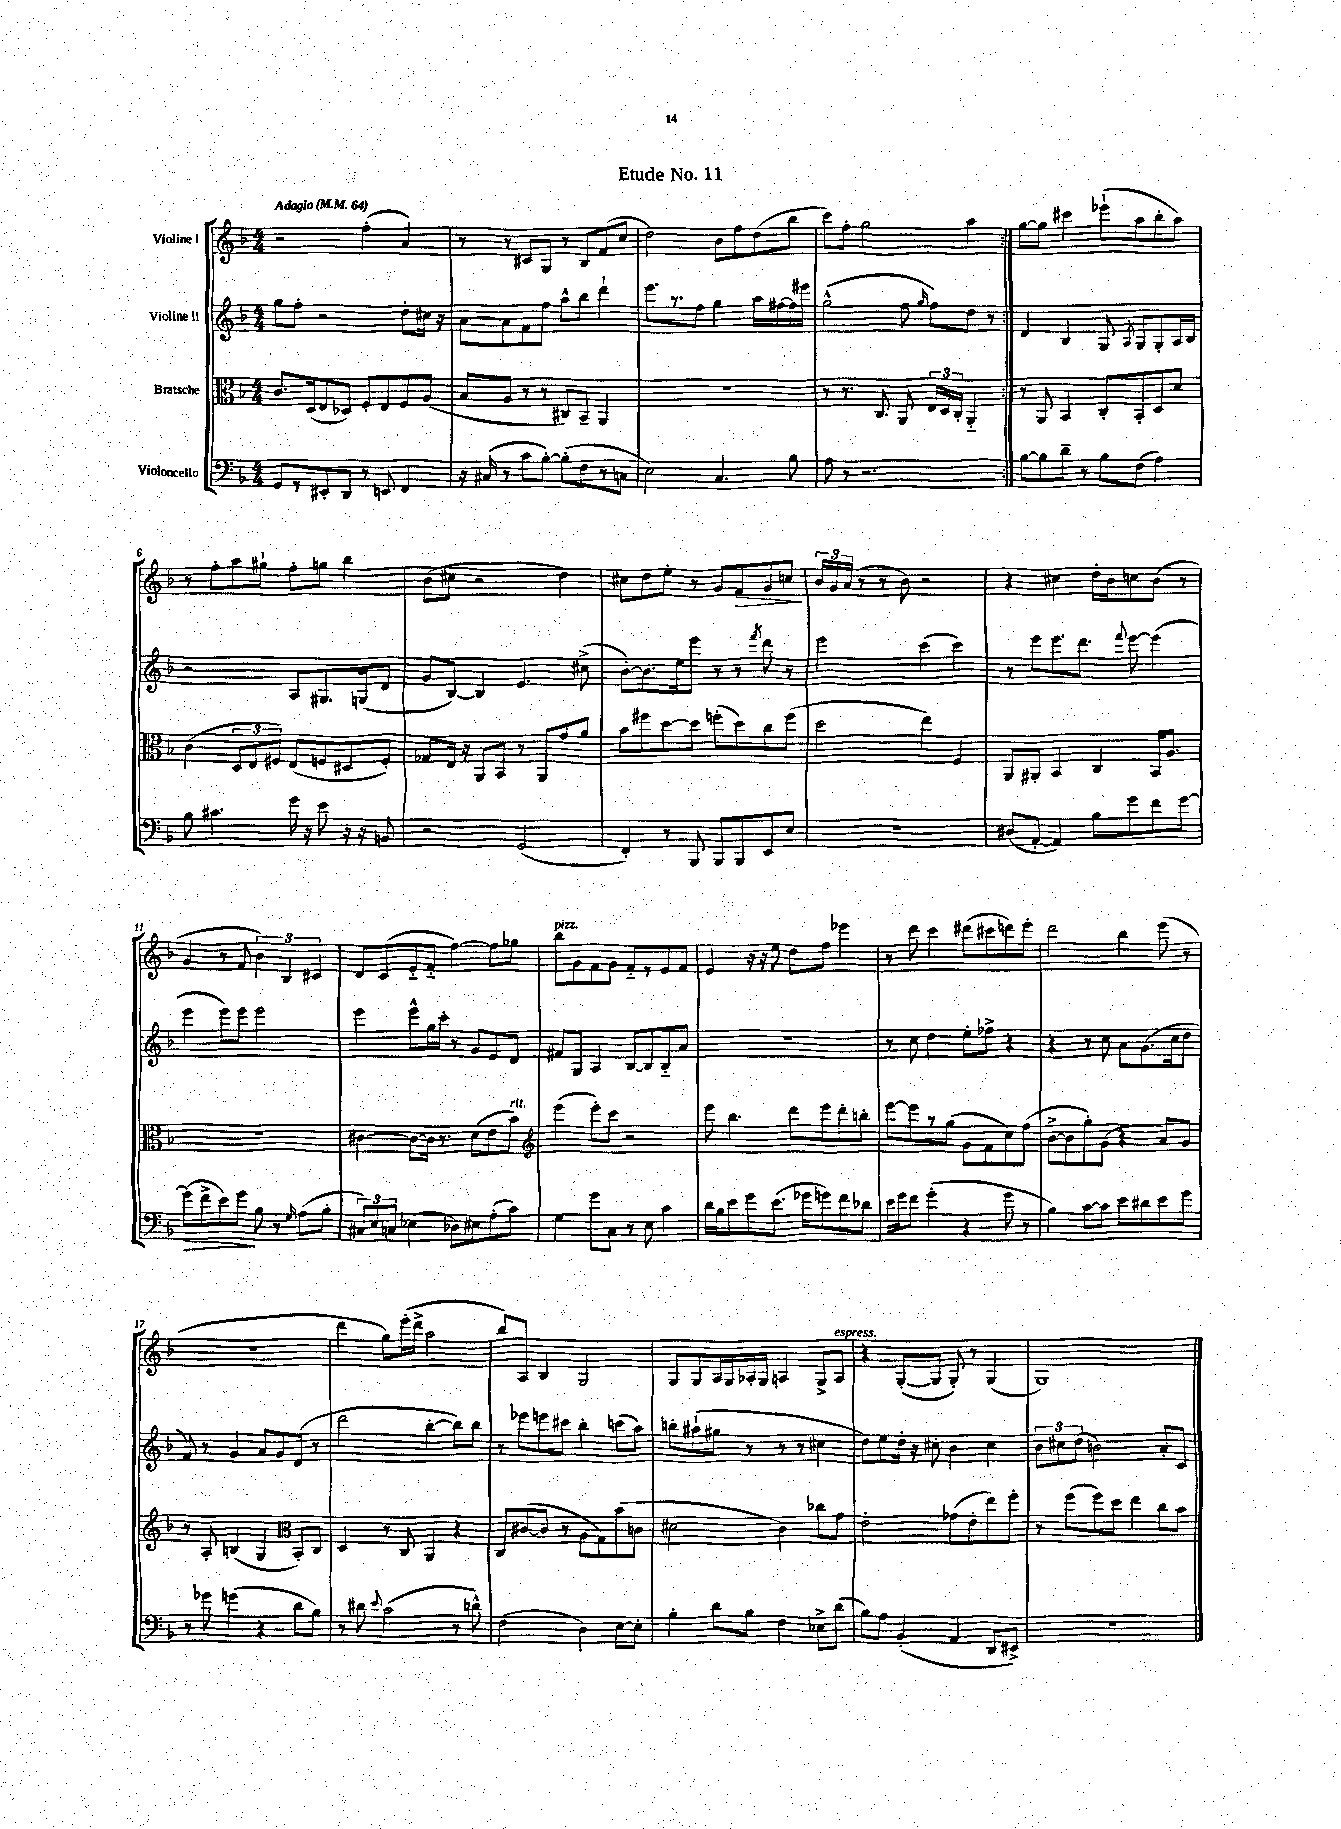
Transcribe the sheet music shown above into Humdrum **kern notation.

**kern	**dynam	**kern	**kern	**kern	**dynam
*part4	*part4	*part3	*part2	*part1	*part1
*staff4	*staff4	*staff3	*staff2	*staff1	*staff1
*I"Violoncello	*	*I"Bratsche	*I"Violine II	*I"Violine I	*
*clefF4	*	*clefC3	*clefG2	*clefG2	*
*k[b-]	*	*k[b-]	*k[b-]	*k[b-]	*
*M4/4	*	*M4/4	*M4/4	*M4/4	*
*MM64	*	*MM64	*MM64	*MM64	*
=1	=1	=1	=1	=1	=1
!	!	!	!	!LO:TX:a:B:t=Adagio	!
8GG/L	.	8.c/L	8gg\L	2r	.
8r	.	.	8ff'\J	.	.
.	.	(16D/k	.	.	.
8EE#X'/	.	8E/	2r	.	.
8DD/J	.	8D-X/J)	.	.	.
8r	.	8F'/L	.	(4ff'\	.
8EEn/	.	8E/	.	.	.
4FF/	.	8F/	8dd'\L	4a/)	.
.	.	(8A/J	16cc#X\Jk	.	.
.	.	.	16r	.	.
=2	=2	=2	=2	=2	=2
16r	.	8B-/L	[8a\L	8r	.
(16C#X/	.	.	.	.	.
8r	.	8A/J	8a\]	8r	.
8c\L	.	8r	8f\	8c#X/L	.
[8B-'\J)	.	8r	8ff\J	8G/J	.
(8B-'\L]	.	8C#X/L)	8aa^^\L	8r	.
8F\	.	8BB-~/J	8bb-\J	8B-/L	.
8r	.	4AA/	4ddd`\	(8f/	.
8Cn\J	.	.	.	8cc/J	.
=3	=3	=3	=3	=3	=3
2E\)	.	1r	8.eee\L	2dd\)	.
.	.	.	8.r	.	.
.	.	.	8ff\J	.	.
4.C/	.	.	4gg\	8b-\L	.
.	.	.	.	8ff\	.
.	.	.	16aa\LL	(8dd\	.
.	.	.	[16ff#X\	.	.
8B-\	.	.	16ff#\]	8bb-\J	.
.	.	.	16eee#X\JJ	.	.
=4	=4	=4	=4	=4	=4
8A\	.	8r	(2gg^^\	8ccc\L)	.
8r	.	8.r	.	8ff'\J	.
2.r	.	.	.	2gg\	.
.	.	8.C/	.	.	.
.	.	8AA/	8ff\	.	.
.	.	.	16qqgg/	.	.
.	.	24E/LL	8ff\L)	.	.
.	.	24D/	.	.	.
.	.	24C'/JJ	.	.	.
.	.	4AA/	8dd\J	4aa\	.
.	.	.	8r	.	.
=5:|!	=5:|!	=5:|!	=5:|!	=5:|!	=5:|!
[8B-\L	.	8r	4d/	[8gg\L	.
8B-\]	.	8AA/	.	8gg\J]	.
8d~\J	.	4BB-/	4B-/	4ccc#X\	.
8r	.	.	.	.	.
8B-\L	.	8C'/L	8G/	(8eee-X`\L	.
.	.	.	8qA/	.	.
(8F\J	.	8BB-'/	8G/L	8aa\	.
4A\)	.	8D/	8G'/	8bb-'\	.
.	.	8d/J	16A/L	8aa\J)	.
.	.	.	16B-/JJ	.	.
!!LO:LB:g=z
=6	=6	=6	=6	=6	=6
8B-\	.	(4c\	2r	8r	.
4.c#X\	.	.	.	8ff'\L	.
.	.	12D/L	.	8aa\	.
.	.	12E/	.	.	.
.	.	.	.	8gg#X`\J	.
.	.	12F#X/J)	.	.	.
16g\	.	(8E/L	8A/L	8ff'\L	.
16r	.	.	.	.	.
8e\	.	8Fn/	8.G#X/	8ggn\J	.
16r	.	8D#X/	.	4bb-\	.
16r	.	.	(16Gn/k	.	.
8BBn/	.	8F'/J)	8d/J	.	.
=7	=7	=7	=7	=7	=7
2r	.	8G-X/L	8g/L	(8b-\L	.
.	.	16E/Jk	[8B-/J)	8cc#X\J	.
.	.	16r	.	.	.
.	.	8AA/L	4B-/]	2r	.
.	.	8BB-/J	.	.	.
(2GG/	.	8r	4.e/	.	.
.	.	8AA/L	.	.	.
.	.	8g/	.	4dd\)	.
.	.	8a/J	(8cc#X^\	.	.
=8	=8	=8	=8	=8	=8
4FF'/)	.	8b-\L	[8b-'\L)	8cc#X\L	.
.	.	8ff#X\	8.b-\]	8dd\	.
8r	.	[8dd\	.	8ee'\J	.
.	.	.	16ee\k	.	.
8BBB-/	.	8dd\J]	8eee\J	8r	.
8BBB-/L	.	(8ffn'\L	8r	8g/L	.
!	!	!	!	!	!LO:HP:b
8BBB-/	.	8dd\)	8r	8f/	>
.	.	.	8qfff/	.	.
8EE/	.	8cc\	8ddd\	8g/	.
8E/J	.	(8ff\J	8r	8ccn/J	.
.	.	.	.	.	]
=9	=9	=9	=9	=9	=9
1r	.	2dd\	2eee\	24b-/LL	.
.	.	.	.	24g/	.
.	.	.	.	(24a/JJ	.
.	.	.	.	8r	.
.	.	.	.	8r	.
.	.	.	.	8b-\)	.
.	.	4ee\)	(4ccc\	2r	.
.	.	4F/	4ccc\)	.	.
=10	=10	=10	=10	=10	=10
(8D#X/L	.	8AA/L	8r	4r	.
[8AA'/J	.	8AA#X'/J	8eee\L	.	.
4AA/])	.	4BB-/	8.eee\	4cc#X\	.
.	.	.	8.ddd\J	.	.
8B-\L	.	4C/	.	16dd'\LL	.
.	.	.	.	16b-\J	.
.	.	.	8qqfff/	.	.
8g\	.	.	[8eee\	8ccn\	.
8f\	.	16BB-/KL	(4eee\]	(8b-\J	.
.	.	8.A/J	.	.	.
[8g\J	.	.	.	8r	.
!!LO:LB:g=z
=11	=11	=11	=11	=11	=11
!	!LO:HP:b	!	!	!	!
(8g\L]	>	1r	4eee\	4g/	.
8f^\	.	.	.	.	.
8e\)	.	.	8eee\L)	8r	.
8g\J	.	.	8eee\J	8f/	.
8B-\	]	.	2eee\	6b-\)	.
8r	.	.	.	.	.
.	.	.	.	6B-/	.
16qqG/	.	.	.	.	.
(8A\L	.	.	.	.	.
.	.	.	.	6c#X/	.
8B-'\J	.	.	.	.	.
=12	=12	=12	=12	=12	=12
12C#X/L)	.	[4c#X\	4eee\	8d/L	.
12E/	.	.	.	.	.
.	.	.	.	(8c/	.
12Cn/J	.	.	.	.	.
(4E-X\	.	8c#\L_	8eee^^\L	8e/	.
.	.	16c#\Jk]	16gg\L	8f/J	.
.	.	8.r	16ccc'\JJ	.	.
8D-X\L)	.	.	8r	[4ff\)	.
8E#X\	.	(8d\L	8g/L	.	.
(8A'\	.	8e\	8e/	8ff\L]	.
!	!	!LO:TX:a:i:t=rit.	!	!	!
8c\J)	.	8b-\J)	8d/J	8gg-X\J	.
=13	=13	=13	=13	=13	=13
*	*	*clefG2	*	*	*
!	!	!	!	!LO:TX:a:i:t=pizz.	!
4G\	.	(4eee\	8f#X/L	8bb-\L	.
.	.	.	8G/J	8g\	.
8g\L	.	8eee'\L)	4A/	8f\	.
8C\J	.	8ccc\J	.	8g\J	.
8r	.	2r	[8B-/L	8f/L	.
8E\	.	.	8B-/]	8r	.
4c\	.	.	8B-/	8e/	.
.	.	.	8a/J	8f/J	.
=14	=14	=14	=14	=14	=14
16d\LL	.	8eee\	1r	4e/	.
16B-\J	.	.	.	.	.
8e\	.	4.bb-\	.	.	.
8g\	.	.	.	16r	.
.	.	.	.	16r	.
(8.e\J	.	.	.	8ee\	.
.	.	8ddd\L	.	8dd\L	.
16g-X\KL	.	.	.	.	.
8gn\)	.	8eee\	.	8ff\J	.
8f\	.	8ddd'\	.	4eee-X\	.
8d-X\J	.	8bbn'\J	.	.	.
=15	=15	=15	=15	=15	=15
16e\LL	.	[8eee\L	8r	8r	.
16g\J	.	.	.	.	.
8f\J	.	8eee\]	8cc\	8ddd\	.
(4g'\	.	8r	4dd\	4ccc\	.
.	.	(8gg\J	.	.	.
4r	.	8g\L	8ee'\L	(8ddd#X\L	.
.	.	8f\	8ff-X^\J	8ccc#X\	.
8g\	.	8cc\)	4r	8dddn\)	.
8r	.	(8ff\J	.	8eee'\J	.
=16	=16	=16	=16	=16	=16
4B-\)	.	[8b-^\L	4r	2ddd\	.
.	.	8b-\]	.	.	.
[8c\L	.	8gg'\)	8r	.	.
8c\J]	.	(8g\J	8cc\	.	.
8e\L	.	4r	8a\L	4bb-\	.
8d#X\	.	.	(8.g\	.	.
8e\	.	8a/L)	.	(8eee\	.
.	.	.	16cc\k	.	.
8g\J	.	8g/J	8dd\J	8r	.
!!LO:LB:g=z
=17	=17	=17	=17	=17	=17
8r	.	8r	8f/)	1r	.
8g-X\	.	8A'/	8r	.	.
(4gn\	.	(4Bn/	4g/	.	.
4r	.	4G/	8a/L	.	.
.	.	.	8g/	.	.
*	*	*clefC3	*	*	*
8d\L	.	8BB-'/L)	(8d/J	.	.
8B-\J)	.	8C/J	8r	.	.
=18	=18	=18	=18	=18	=18
8r	.	4D/	2ddd\	4ddd\	.
8d#X\	.	.	.	.	.
8qqe/	.	.	.	.	.
(2c\	.	8r	.	8gg\L)	.
.	.	8C/	.	(16eee'\L	.
.	.	.	.	16ddd^\JJ	.
.	.	4AA/	[4bb-'\	2aa\	.
8r	.	4r	8bb-\L])	.	.
8dn^^\)	.	.	8bb-\J	.	.
=19	=19	=19	=19	=19	=19
(2F\	.	8C/L	8r	8bb-/L)	.
.	.	([8c#X/	8eee-X\L	8A/J	.
.	.	8c#/J]	8eeen\	4B-/	.
.	.	8r	8ccc#X\J	.	.
4D\)	.	8A\L	4bb-'\	2G/	.
.	.	8G\)	.	.	.
[8E\L	.	(8b-\	(8cccn\L	.	.
8E'\J]	.	8cn\J	8aa\J)	.	.
=20	=20	=20	=20	=20	=20
4B-'\	.	2d#X\	8bbn'\L	8G/L	.
.	.	.	(8aa#X`\	8G/	.
8d\L	.	.	8gg#X\J	16A/L	.
.	.	.	.	16G/	.
8B-\J	.	.	8r	16A-X'/	.
.	.	.	.	16G/JJ	.
4F\	.	4c\)	8r	4An/	.
.	.	.	8r	.	.
8E-X^\L	.	8cc-X\L	4cc#X\	8G^/L	.
!	!	!	!	!LO:TX:a:i:t=espress.	!
(8d\J	.	8g\J	.	8A/J	.
=21	=21	=21	=21	=21	=21
8B-\L)	.	2e'\	8dd\L)	4r	.
8A\J	.	.	8ee\	.	.
(4BB-'/	.	.	16dd'\Jk	([8G'/L	.
.	.	.	16r	.	.
.	.	.	8cc#X'\	8G/J]	.
4AA/	.	(8g-X\L	4b-\	8G'/)	.
.	.	8e'\	.	8r	.
8DD/L	.	8ee\)	4cc#\	(4G/	.
8EE#X^/J)	.	8ff'\J	.	.	.
=22	=22	=22	=22	=22	=22
1r	.	8r	12b-\L	1G)	.
.	.	.	12cc#X\	.	.
.	.	(8ff\L	.	.	.
.	.	.	(12dd\J	.	.
.	.	8ff\)	2bn\)	.	.
.	.	8dd\J	.	.	.
.	.	4ee\	.	.	.
.	.	8cc\L	8a'/L	.	.
.	.	8b-\J	8c/J	.	.
==	==	==	==	==	==
*-	*-	*-	*-	*-	*-
